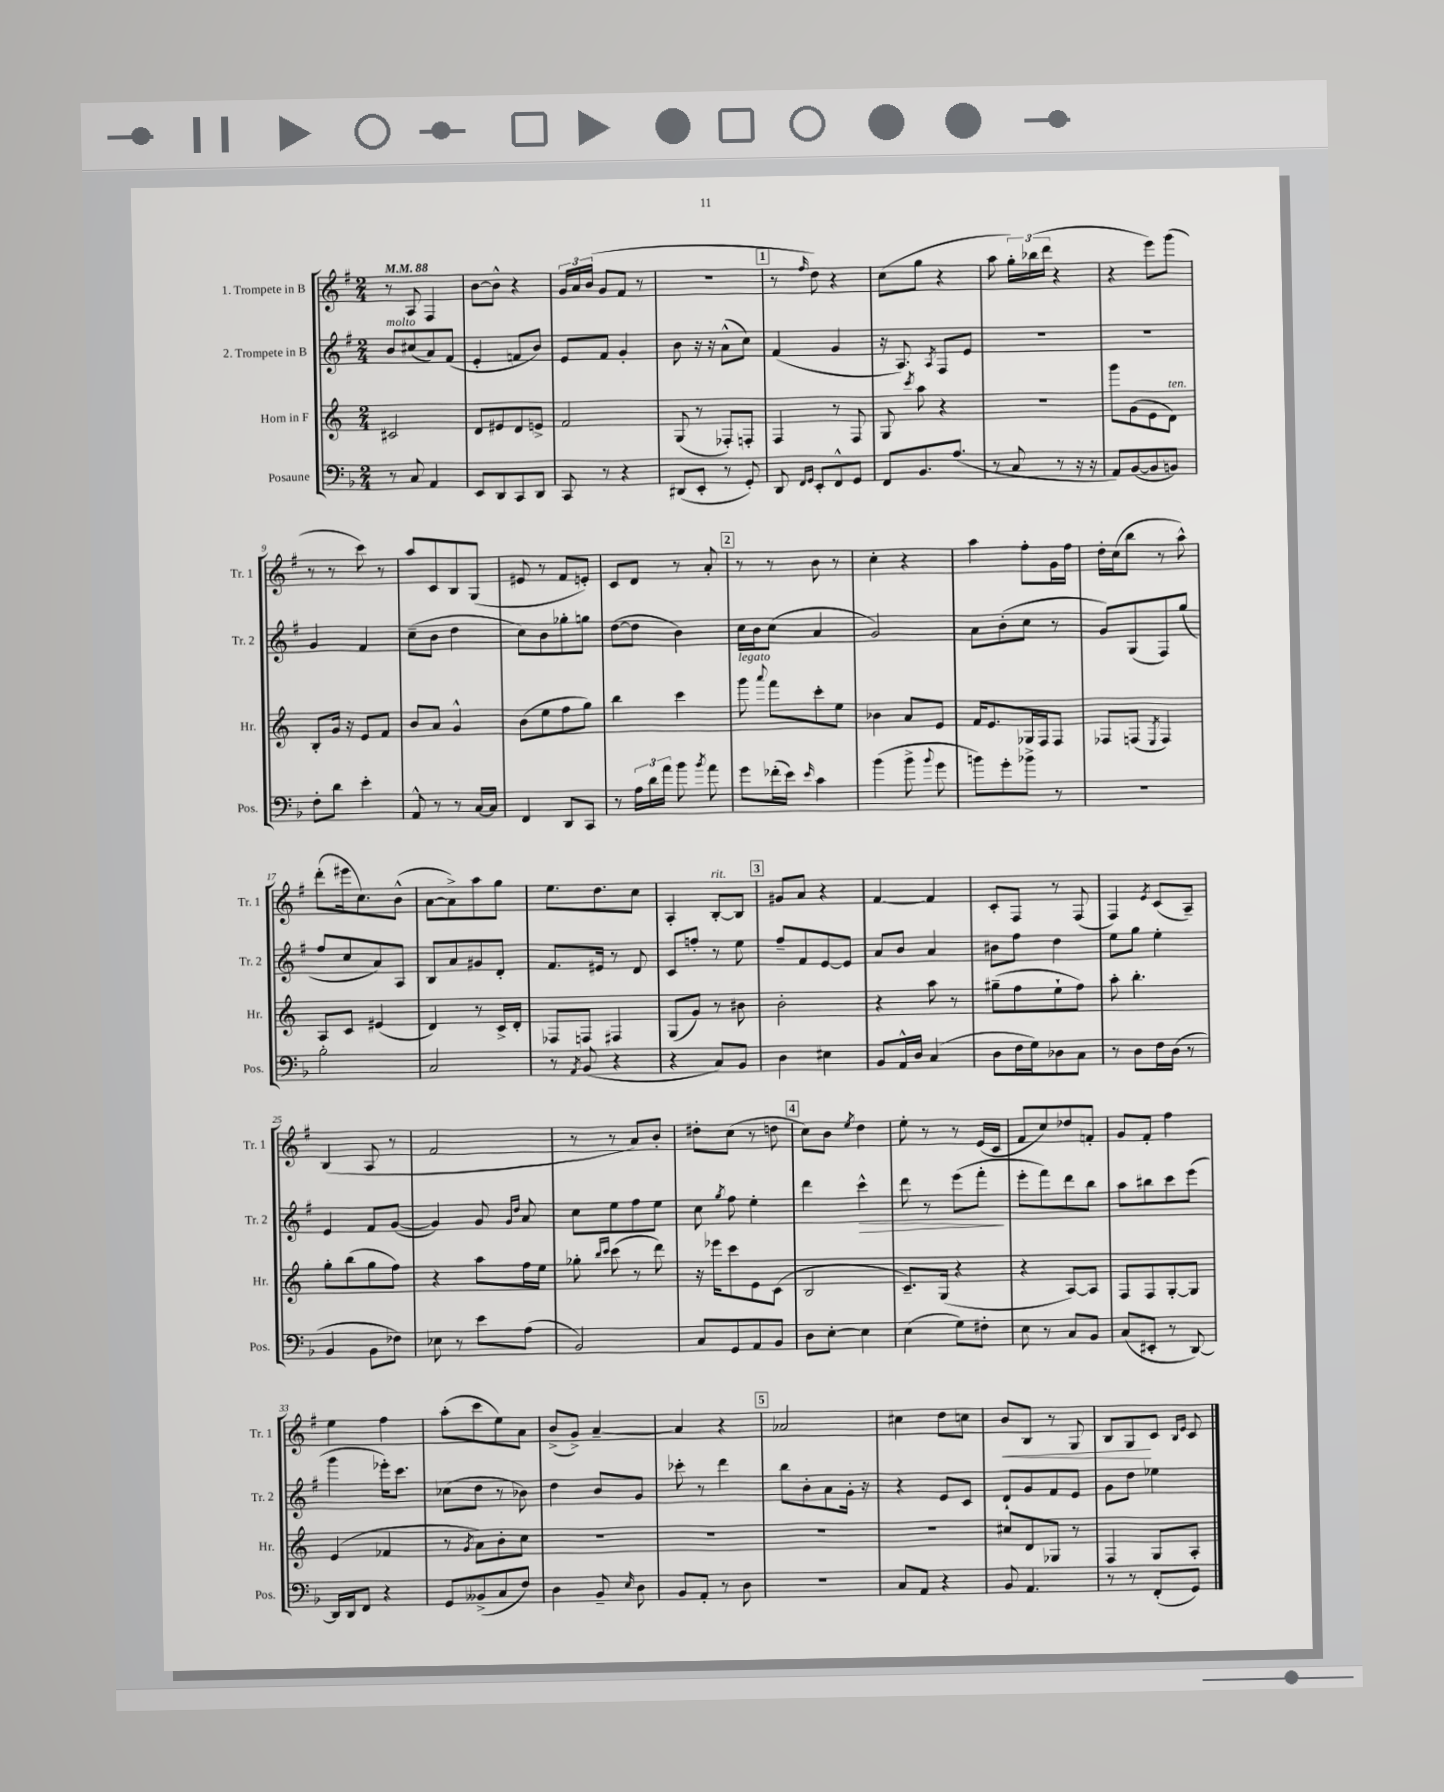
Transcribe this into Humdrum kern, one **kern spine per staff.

**kern	**kern	**kern	**kern
*staff4	*staff3	*staff2	*staff1
*clefF4	*clefG2	*clefG2	*clefG2
*k[b-]	*k[]	*k[f#]	*k[f#]
*M2/4	*M2/4	*M2/4	*M2/4
*MM88	*MM88	*MM88	*MM88
8r	2c#	8b	8r
8C	.	(8cc#	8A
4AA	.	8a)	4F#
.	.	(8f#	.
=	=	=	=
8EE	8d	4e'	[8b
8DD	8e#	.	8b^^]
8CC	8d	8f	4r
8DD	8e^	8b)	.
=	=	=	=
8CC	2f	8e	24g
.	.	.	24a
.	.	.	(24b
8r	.	8f#	8g
4r	.	4g'	8f#
.	.	.	8r
=	=	=	=
(8DD#	(8G	8b	2r
8EE'	8r	16r	.
.	.	16r	.
8r	8F-')	(8a^^	.
8GG')	8F'	8cc)	.
=	=	=	=
8DD	4F	(4f#	8r
16qqFF	.	.	.
16qqGG	.	.	16qqff#
8EE'	.	.	8dd)
8FF^^	8r	4g	4r
8GG	8F	.	.
=	=	=	=
8FF	8G	16r	(8cc
.	.	8.A)	.
.	8qccc	.	.
8.BB-	8aa	.	8gg
.	.	8qA	.
.	4r	8F#	4r
(8.A	.	.	.
.	.	8e	.
=	=	=	=
8r	2r	2r	8aa
8C	.	.	24gg')
.	.	.	(24bb-
.	.	.	24ddd
8r	.	.	4r
16r	.	.	.
16r	.	.	.
=	=	=	=
8AA)	8ggg	2r	4r
([8BB-	(8g	.	.
8BB-]	8e	.	8eee)
8BB)	8d)	.	(8ggg
=	=	=	=
8F'	8B'	4g	8r
8d	16g	.	8r
.	16r	.	.
4e'	8e	4f#	8ccc)
.	8f	.	8r
=	=	=	=
8AA^^	8b	(8cc~	8aa
8r	8a	8b	8c
8r	4g^^	4dd	8B
[16C	.	.	(8G
16C]	.	.	.
=	=	=	=
4FF	(8b	8cc)	8e#
.	8ee	8b	8r
8DD	8ff	8gg-'	8f#
8CC	8gg)	8gg	8e')
=	=	=	=
8r	4bb	([8dd	8c
24A	.	8dd]	8d
24d	.	.	.
24a	.	.	.
8b-	4ccc	4b)	8r
8qb-	.	.	.
8a	.	.	8a'
=	=	=	=
8g	8ggg	16cc	8r
.	.	16b	.
.	8qqaaa	.	.
(16f-'	8fff	(8cc	8r
16e)	.	.	.
16qqe	.	.	.
4c	8ccc'	4a	8b
.	8ee	.	8r
=	=	=	=
(4b-	4b-	2g)	4cc'
8b-^	8a	.	4r
8qqb-	.	.	.
8g	8e	.	.
=	=	=	=
8b)	16f	8a	4aa
.	8.e	.	.
8g'	.	(8b'	.
8b-^	16G-	8cc	8ff#'
.	16F	.	.
8r	8F	8r	16g
.	.	.	16ff#
=	=	=	=
2r	8F-	8g)	16dd'
.	.	.	(16cc
.	(8F	(8G	8bb
.	8qE	.	.
.	4F)	8F#)	8r
.	.	(8gg	8aa^^)
=	=	=	=
2B-'	8A	8ff#	(8ddd'
.	8c	8cc	16eee#
.	.	.	8.cc)
.	(4e#	8a)	.
.	.	8A	(8b^^
=	=	=	=
2C	4d)	8B	[8a
.	.	8a	8a^])
.	8r	8g#	8aa
.	16c^	8d'	8gg
.	16d'	.	.
=	=	=	=
8r	8F-	8.f#	8.ee
8qAA	.	.	.
(8BB-	8F	.	.
.	.	16e#	8.dd
4r	4F#	8r	.
.	.	8d	8cc
=	=	=	=
4r	(8G	8c	4A'
.	8g)	8ff'	.
8C)	8r	8r	[8B'
8BB-	8b#	8ee	8B]
=	=	=	=
4D	2b'	8ff#~	8g#
.	.	8f#	8a
4E#	.	[8e	4r
.	.	8e]	.
=	=	=	=
8BB-	4r	8a	[4f#
16AA^^	.	8b	.
16D	.	.	.
(4C	8aa	4a	4f#]
.	8r	.	.
=	=	=	=
8D	(8gg#~	8b#	8c'
16F	8ff	8ff#	8F#
16G)	.	.	.
8D-	8ee`	4dd	8r
8C	8ff)	.	(8F#
=	=	=	=
8r	8aa'	8ee	4F#)
8D	4.bb'	8gg	.
.	.	.	8qe
16F	.	4ee'	(8c
(16D	.	.	.
8r	.	.	8A~)
=	=	=	=
4BB-	8gg'	4e	(4B
.	(8bb	.	.
8BB-	8gg	8f#	8A
8F-)	8ff)	([8g	8r
=	=	=	=
8E-	4r	4g])	2f#
8r	.	.	.
8e	8aa	8g	.
.	.	16qqg	.
.	.	16qqdd	.
(8A	16ff	8a	.
.	16ee	.	.
=	=	=	=
2BB-)	8gg-'	8cc	8r
.	16qqbb	.	.
.	16qqccc	.	.
.	(8ccc	8ee	8r
.	8r	8ff#	8a)
.	8ddd)	8ee	8b'
=	=	=	=
8C	16r	8cc	8dd#'
.	16eee-	.	.
.	.	8qgg	.
8GG	8ccc	8ff#	(8cc
8AA	8e	4ee'	8r
8BB-	(8c	.	8dd
=	=	=	=
8D	2B	4ddd	8cc)
[8E'	.	.	8b
.	.	.	8qee
4E]	.	4ccc^^	4dd
=	=	=	=
(4E	8.c~)	8ddd	8ee'
.	.	8r	8r
.	(16G	.	.
8G)	4r	(8eee	8r
8F#'	.	8fff#'	(16e
.	.	.	16c
=	=	=	=
8E	4r	8eee'	8f#
8r	.	8fff#)	8cc)
8C	[8A)	8ddd	8dd-
8BB-	8A]	8bb	8f'
=	=	=	=
(8C	8F	8aa	8g
8EE#'	8F	8bb#	8f#'
8r	[8G'	8ccc	4ff#
[8DD)	8G]	(8eee	.
=	=	=	=
16DD]	(4e	4ggg	4ee
16DD	.	.	.
8FF	.	.	.
4r	4f-	16eee-')	4ff#
.	.	8.ccc	.
=	=	=	=
8GG	8r	(8cc-	(8aa'
.	8qg	.	.
(8BB--^	8a)	8dd	8ccc
8C	8b'	8r	8ee)
8F)	8cc	8b-)	8a
=	=	=	=
4D	2r	4dd	(8b^
.	.	.	8g^)
8BB-~	.	8b	[4a~
16qqE	.	.	.
8D	.	8g	.
=	=	=	=
8BB-	2r	8ccc-'	4a]
8AA'	.	8r	.
8r	.	4ddd	4r
8D	.	.	.
=	=	=	=
2r	2r	8bb	2a-
.	.	8b'	.
.	.	8a	.
.	.	16g'	.
.	.	16r	.
=	=	=	=
8C	2r	4r	4cc#
8AA	.	.	.
4r	.	8e	8dd
.	.	8c	8cc
=	=	=	=
8BB-	8cc#	8d`	8b
4.AA	8d	8g	8B
.	8G-	8f#	8r
.	8r	8e	8G
=	=	=	=
8r	4F	8g	8B
8r	.	8dd	8G
(8FF'	8G	4ee-	8c
.	.	.	16qqB
.	.	.	16qqe
8GG)	8A'	.	8c
==	==	==	==
*-	*-	*-	*-
